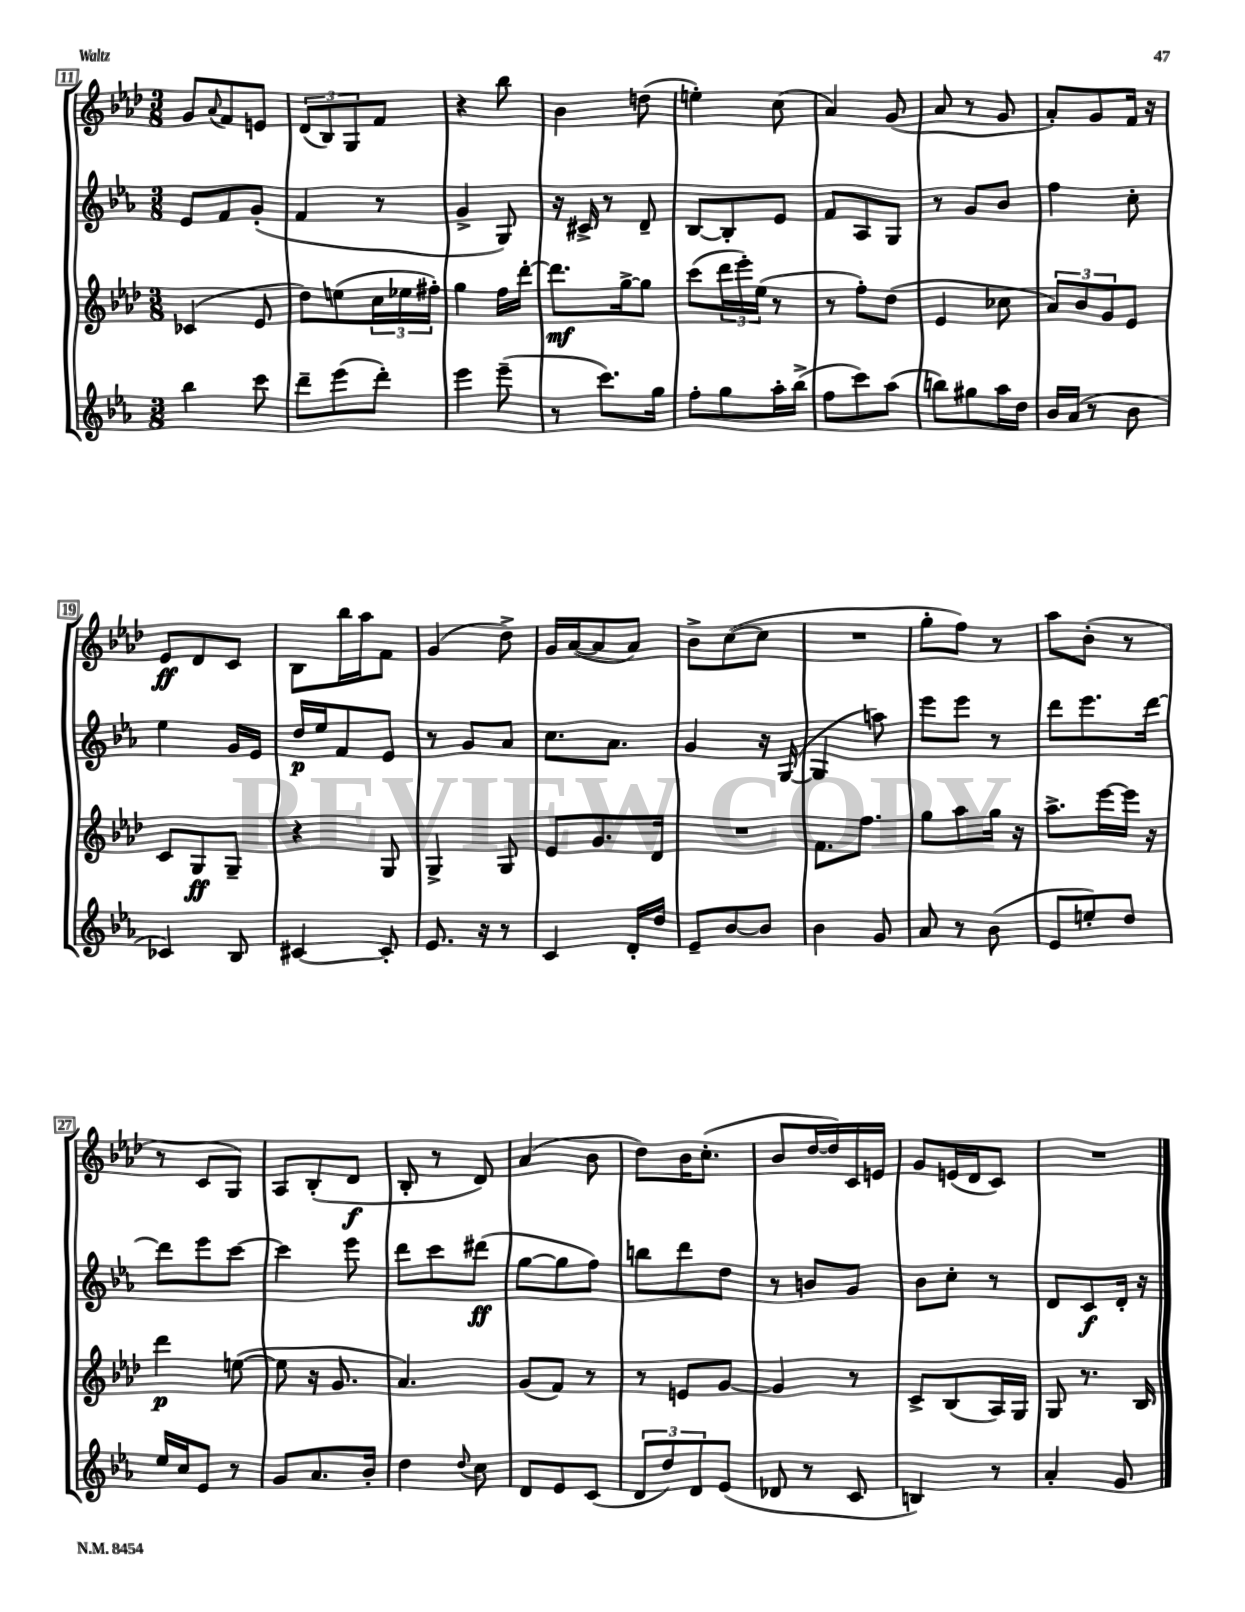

**kern	**kern	**dynam	**kern	**dynam	**kern	**dynam
*part4	*part3	*part3	*part2	*part2	*part1	*part1
*staff4	*staff3	*staff3	*staff2	*staff2	*staff1	*staff1
*clefG2	*clefG2	*	*clefG2	*	*clefG2	*
*k[b-e-a-]	*k[b-e-a-d-]	*	*k[b-e-a-]	*	*k[b-e-a-d-]	*
*M3/8	*M3/8	*	*M3/8	*	*M3/8	*
=11	=11	=11	=11	=11	=11	=11
4bb-\	(4c-X/	.	8e-/L	.	8g/L	.
.	.	.	.	.	8qqa-/	.
.	.	.	8f/	.	8f/	.
8ccc\	8e-/	.	(8g'/J	.	8en/J	.
=12	=12	=12	=12	=12	=12	=12
8ddd~\L	8dd-\L)	.	4f/	.	(12d-/L	.
.	.	.	.	.	12B-/)	.
(8eee-\	(8een\	.	.	.	.	.
.	.	.	.	.	12G/	.
8ddd'\J)	24cc\L	.	8r	.	8f/J	.
.	24ee-X\	.	.	.	.	.
.	24ff#X'\JJ)	.	.	.	.	.
=13	=13	=13	=13	=13	=13	=13
4eee-\	4gg\	.	4g^/	.	4r	.
(8eee-~\	16ff\LL	.	8G/)	.	8bb-\	.
.	[16ddd-'\JJ	.	.	.	.	.
=14	=14	=14	=14	=14	=14	=14
8r	8.ddd-\L]	mf	16r	.	4b-\	.
.	.	.	16c#X^/	.	.	.
8.ccc\L)	.	.	8r	.	.	.
.	[16gg^\k	.	.	.	.	.
.	8gg\J]	.	8d~/	.	(8ddn\	.
16gg\Jk	.	.	.	.	.	.
=15	=15	=15	=15	=15	=15	=15
8ff'\L	(8ccc\L	.	[8B-/L	.	4een'\)	.
8gg\	24ddd-\L	.	8B-'/]	.	.	.
.	24eee-'\)	.	.	.	.	.
.	(24ee-\JJ	.	.	.	.	.
16aa-'\L	8r	.	8e-/J	.	(8cc\	.
(16bb-^\JJ	.	.	.	.	.	.
=16	=16	=16	=16	=16	=16	=16
8ff\L	8r	.	8f/L	.	4a-/)	.
8ccc\)	8ff'\L)	.	8A-/	.	.	.
(8aa-\J	(8dd-\J	.	8G/J	.	(8g/	.
=17	=17	=17	=17	=17	=17	=17
8bbn\L)	4e-/	.	8r	.	8a-/	.
8gg#X\	.	.	8g/L	.	8r	.
16aa-\L	8cc-X\	.	8b-/J	.	8g/	.
16dd\JJ	.	.	.	.	.	.
=18	=18	=18	=18	=18	=18	=18
16b-/LL	12a-/L)	.	4ff\	.	8a-'/L)	.
(16a-/JJ	.	.	.	.	.	.
.	12b-/	.	.	.	.	.
8r	.	.	.	.	8g/	.
.	12g/	.	.	.	.	.
8b-\	8e-/J	.	8cc'\	.	16f/Jk	.
.	.	.	.	.	16r	.
!!LO:LB:g=z
=19	=19	=19	=19	=19	=19	=19
4c-X/)	8c/L	.	4ee-\	.	8e-/L	ff
.	8G/	ff	.	.	8d-/	.
8B-/	8G~/J	.	16g/LL	.	8c/J	.
.	.	.	16e-/JJ	.	.	.
=20	=20	=20	=20	=20	=20	=20
[4c#X/	4r	.	16dd/LL	p	8B-\L	.
.	.	.	16ee-/J	.	.	.
.	.	.	8f/	.	16bb-\L	.
.	.	.	.	.	16aa-\J	.
8c#'/]	8G/	.	8e-/J	.	8f\J	.
=21	=21	=21	=21	=21	=21	=21
8.e-/	4G^/	.	8r	.	(4g/	.
.	.	.	8g/L	.	.	.
16r	.	.	.	.	.	.
8r	8G/	.	8a-/J	.	8dd-^\)	.
=22	=22	=22	=22	=22	=22	=22
4c/	8e-/L	.	8.cc\L	.	16g/LL	.
.	.	.	.	.	([16a-/J	.
.	8.g/	.	.	.	8a-/]	.
.	.	.	8.a-\J	.	.	.
16d'/LL	.	.	.	.	8a-/J)	.
16dd/JJ	16d-/Jk	.	.	.	.	.
=23	=23	=23	=23	=23	=23	=23
8e-~/L	4.r	.	4g/	.	8b-^\L	.
[8b-/	.	.	.	.	([8cc\	.
8b-/J]	.	.	16r	.	8cc\J]	.
.	.	.	([16G/	.	.	.
=24	=24	=24	=24	=24	=24	=24
4b-\	8.f\L	.	4G/]	.	4.r	.
.	8.ff\J	.	.	.	.	.
8g/	.	.	8aan\)	.	.	.
=25	=25	=25	=25	=25	=25	=25
8a-/	8gg\L	.	8eee-\L	.	8gg'\L	.
8r	8aa-\	.	8eee-\J	.	8ff\J)	.
(8b-\	16gg\Jk	.	8r	.	8r	.
.	16r	.	.	.	.	.
=26	=26	=26	=26	=26	=26	=26
8e-/L	8.aa-^\L	.	8ddd\L	.	8aa-\L	.
8een'/)	.	.	8.eee-\	.	(8b-'\J	.
.	[16eee-\L	.	.	.	.	.
8dd/J	16eee-\JJ]	.	.	.	8r	.
.	16r	.	[16ddd\Jk	.	.	.
!!LO:LB:g=z
=27	=27	=27	=27	=27	=27	=27
16ee-/LL	4ddd-\	p	8ddd\L]	.	8r	.
16cc/J	.	.	.	.	.	.
8e-/J	.	.	8eee-\	.	8c/L	.
8r	([8een\	.	[8ccc\J	.	8G/J)	.
=28	=28	=28	=28	=28	=28	=28
8g/L	8ee\]	.	4ccc\]	.	8A-/L	.
8.a-/	16r	.	.	.	(8B-'/	.
.	8.g/	.	.	.	.	.
.	.	.	8eee-\	.	8d-/J	f
16b-'/Jk	.	.	.	.	.	.
=29	=29	=29	=29	=29	=29	=29
4dd\	4.a-/)	.	8ddd\L	.	8B-'/	.
.	.	.	8ccc\	.	8r	.
8qqdd/	.	.	.	.	.	.
8cc\	.	.	(8ddd#X\J	ff	8d-/)	.
=30	=30	=30	=30	=30	=30	=30
8d/L	(8g/L	.	[8gg\L	.	(4a-/	.
8e-/	8f/J)	.	8gg\]	.	.	.
(8c/J	8r	.	8ff\J)	.	8b-\	.
=31	=31	=31	=31	=31	=31	=31
12d/L	8r	.	8bbn\L	.	8dd-\L)	.
12dd/)	.	.	.	.	.	.
.	8en/L	.	8ddd\	.	16b-\K	.
12d/	.	.	.	.	.	.
.	.	.	.	.	(8.cc'\J	.
(8e-/J	[8g/J	.	8dd\J	.	.	.
=32	=32	=32	=32	=32	=32	=32
8d-X/	4g/]	.	8r	.	8b-/L	.
8r	.	.	8bn/L	.	[16dd-/L	.
.	.	.	.	.	16dd-/])	.
8c/	8r	.	8g/J	.	16c/	.
.	.	.	.	.	16en/JJ	.
=33	=33	=33	=33	=33	=33	=33
4Bn/)	8c^/L	.	8b-\L	.	8g/L	.
.	(8B-/	.	8cc'\J	.	(16en/L	.
.	.	.	.	.	16d-/J	.
8r	16A-/L)	.	8r	.	8c/J)	.
.	16G/JJ	.	.	.	.	.
=34	=34	=34	=34	=34	=34	=34
4a-'/	8G/	.	8d/L	.	4.r	.
.	8.r	.	8c/	f	.	.
8g/	.	.	16d'/Jk	.	.	.
.	16B-/	.	16r	.	.	.
==	==	==	==	==	==	==
*-	*-	*-	*-	*-	*-	*-
